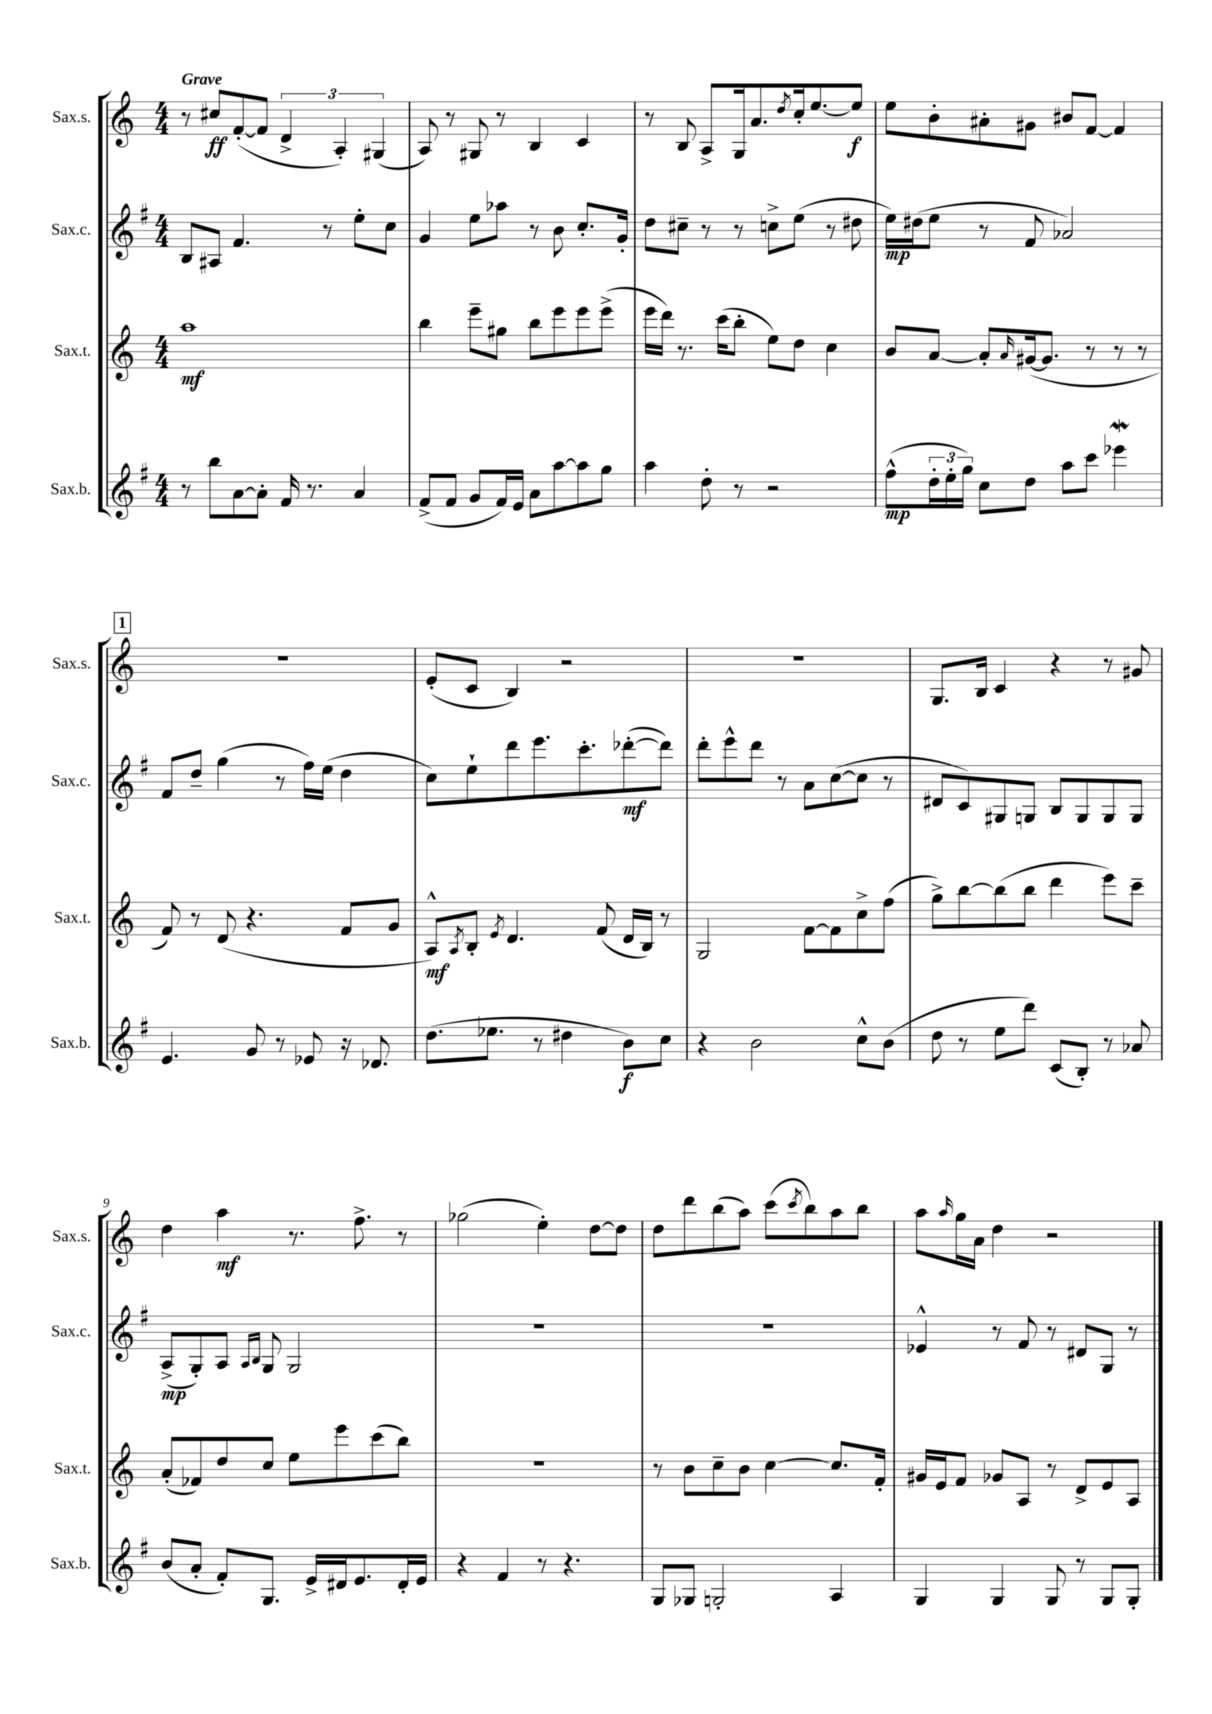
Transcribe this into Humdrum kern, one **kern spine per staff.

**kern	**kern	**kern	**kern
*staff4	*staff3	*staff2	*staff1
*clefG2	*clefG2	*clefG2	*clefG2
*k[f#]	*k[]	*k[f#]	*k[]
*M4/4	*M4/4	*M4/4	*M4/4
8r	1aa	8B/L	8r
8bb\L	.	8A#/J	8cc#/L
[8a\	.	4.f#/	([8f'/
8a'\]J	.	.	8f/]J
16f#/	.	.	6d^/
8.r	.	.	.
.	.	8r	.
.	.	.	6A'/)
4a/	.	8ee'\L	.
.	.	.	(6G#/
.	.	8cc\J	.
=	=	=	=
(8f#^/L	4bb\	4g/	8A/)
8f#/J	.	.	8r
8g/L	8eee~\L	8ee\L	8G#/
16f#/L)	8gg#\J	8aa-\J	8r
16e/JJ	.	.	.
8a\L	8bb\L	8r	4B/
[8aa\	8eee\	8b\	.
8aa\]	8eee\	8.cc'/L	4c/
8gg\J	(8eee^\J	.	.
.	.	16g'/Jk	.
=	=	=	=
4aa\	16eee\LL	8dd\L	8r
.	16ddd\JJ)	.	.
.	8.r	8cc#~\J	8B/
8dd'\	.	8r	8A^/L
.	(16ccc\LK	.	.
8r	8bb'\J	8r	16G/k
.	.	.	8.a/
2r	8ee\L)	8cc^\L	.
.	.	.	8qdd/
.	8dd\J	(8ee\J	16cc'/k
.	.	.	[8.ee/
.	4cc\	8r	.
.	.	8dd#\	8ee/]J
=	=	=	=
(8ff#^^\L	8b/L	16ee\LL)	8ee\L
.	.	(16dd#\J	.
24dd'\L	[8a/J	8ee\J	8b'\
24ee'\	.	.	.
24gg\JJ)	.	.	.
8cc\L	8a'/]L	8r	8a#'\
.	16qqa/	.	.
8dd\J	([16g#/k	8f#/	8g#\J
.	8.g#/]J	.	.
8aa\L	.	2a-/)	8b#/L
8ccc\J	8r	.	[8f/J
4eee-\	8r	.	4f/]
.	8r	.	.
=	=	=	=
4.e/	8f/)	8f#/L	1r
.	8r	8dd~/J	.
.	(8d/	(4gg\	.
8g/	4.r	.	.
8r	.	8r	.
8e-/	.	16ff#\LL)	.
.	.	(16ee\JJ	.
16r	8f/L	4dd\	.
8.d-/	.	.	.
.	8g/J	.	.
=	=	=	=
(8.dd\L	8A^^/L)	8cc\L)	(8e'/L
.	8qA/	.	.
.	8B'/J	8ee`\	8c/J
8.ee-\J	.	.	.
.	8qe/	.	.
.	4.d/	8ddd\	4B/)
8r	.	8.eee\	.
4dd#\	.	.	2r
.	.	8.ccc'\	.
.	(8f/	.	.
8b\L)	16d/LL	([8ddd-'\	.
.	16B/JJ)	.	.
8cc\J	8r	8ddd-\]J)	.
=	=	=	=
4r	2G/	8ddd'\L	1r
.	.	8eee^^\	.
2b\	.	8ddd\J	.
.	.	8r	.
.	[8f\L	8a\L	.
.	8f\]	([8cc\	.
8cc^^\L	8cc^\	8cc\]J	.
(8b\J	(8ff\J	8r	.
=	=	=	=
8dd\	8gg^\L)	8d#/L	8.G/L
8r	[8bb\	8c/)	.
.	.	.	16B/Jk
8ee\L	(8bb\]	8G#/	4c/
8ddd\J)	8bb\J	8G/J	.
(8c/L	4ddd\	8B/L	4r
8B'/J)	.	8G/	.
8r	8eee\L)	8G/	8r
8a-/	8ccc~\J	8G/J	8g#/
=	=	=	=
(8b/L	(8a'/L	(8A^/L	4dd\
8a'/J	8f-/)	8G'/)	.
8f#'/L)	8dd/	8A/J	4aa\
.	.	16qqA/LL	.
.	.	16qqB/JJ	.
8.G/J	8cc/J	8G/	.
.	8ee\L	2G/	8.r
16e^/LL	.	.	.
16d#/J	8eee\	.	.
8.e/	.	.	8.ff^\
.	(8ccc\	.	.
16d#'/L	8bb\J)	.	8r
16e/JJ	.	.	.
=	=	=	=
4r	1r	1r	(2gg-\
4f#/	.	.	.
8r	.	.	4ee'\)
4.r	.	.	.
.	.	.	[8dd\L
.	.	.	8dd\]J
=	=	=	=
8G/L	8r	1r	8dd\L
8G-/J	8b\L	.	8ddd\
2G'/	8cc~\	.	(8bb\
.	8b\J	.	8aa\J)
.	[4cc\	.	(8ccc\L
.	.	.	8qccc/
.	.	.	8bb\)
4A/	8.cc/]L	.	8aa\
.	.	.	8bb\J
.	16f'/Jk	.	.
=	=	=	=
4G/	16g#/LL	4e-^^/	8aa\L
.	16e/J	.	.
.	.	.	16qqaa/
.	8f/J	.	16gg\L
.	.	.	16a\JJ
4G/	8g-/L	8r	4dd\
.	8A/J	8f#/	.
8G/	8r	8r	2r
8r	8d^/L	8d#/L	.
8G/L	8e/	8G/J	.
8G'/J	8A/J	8r	.
==	==	==	==
*-	*-	*-	*-
